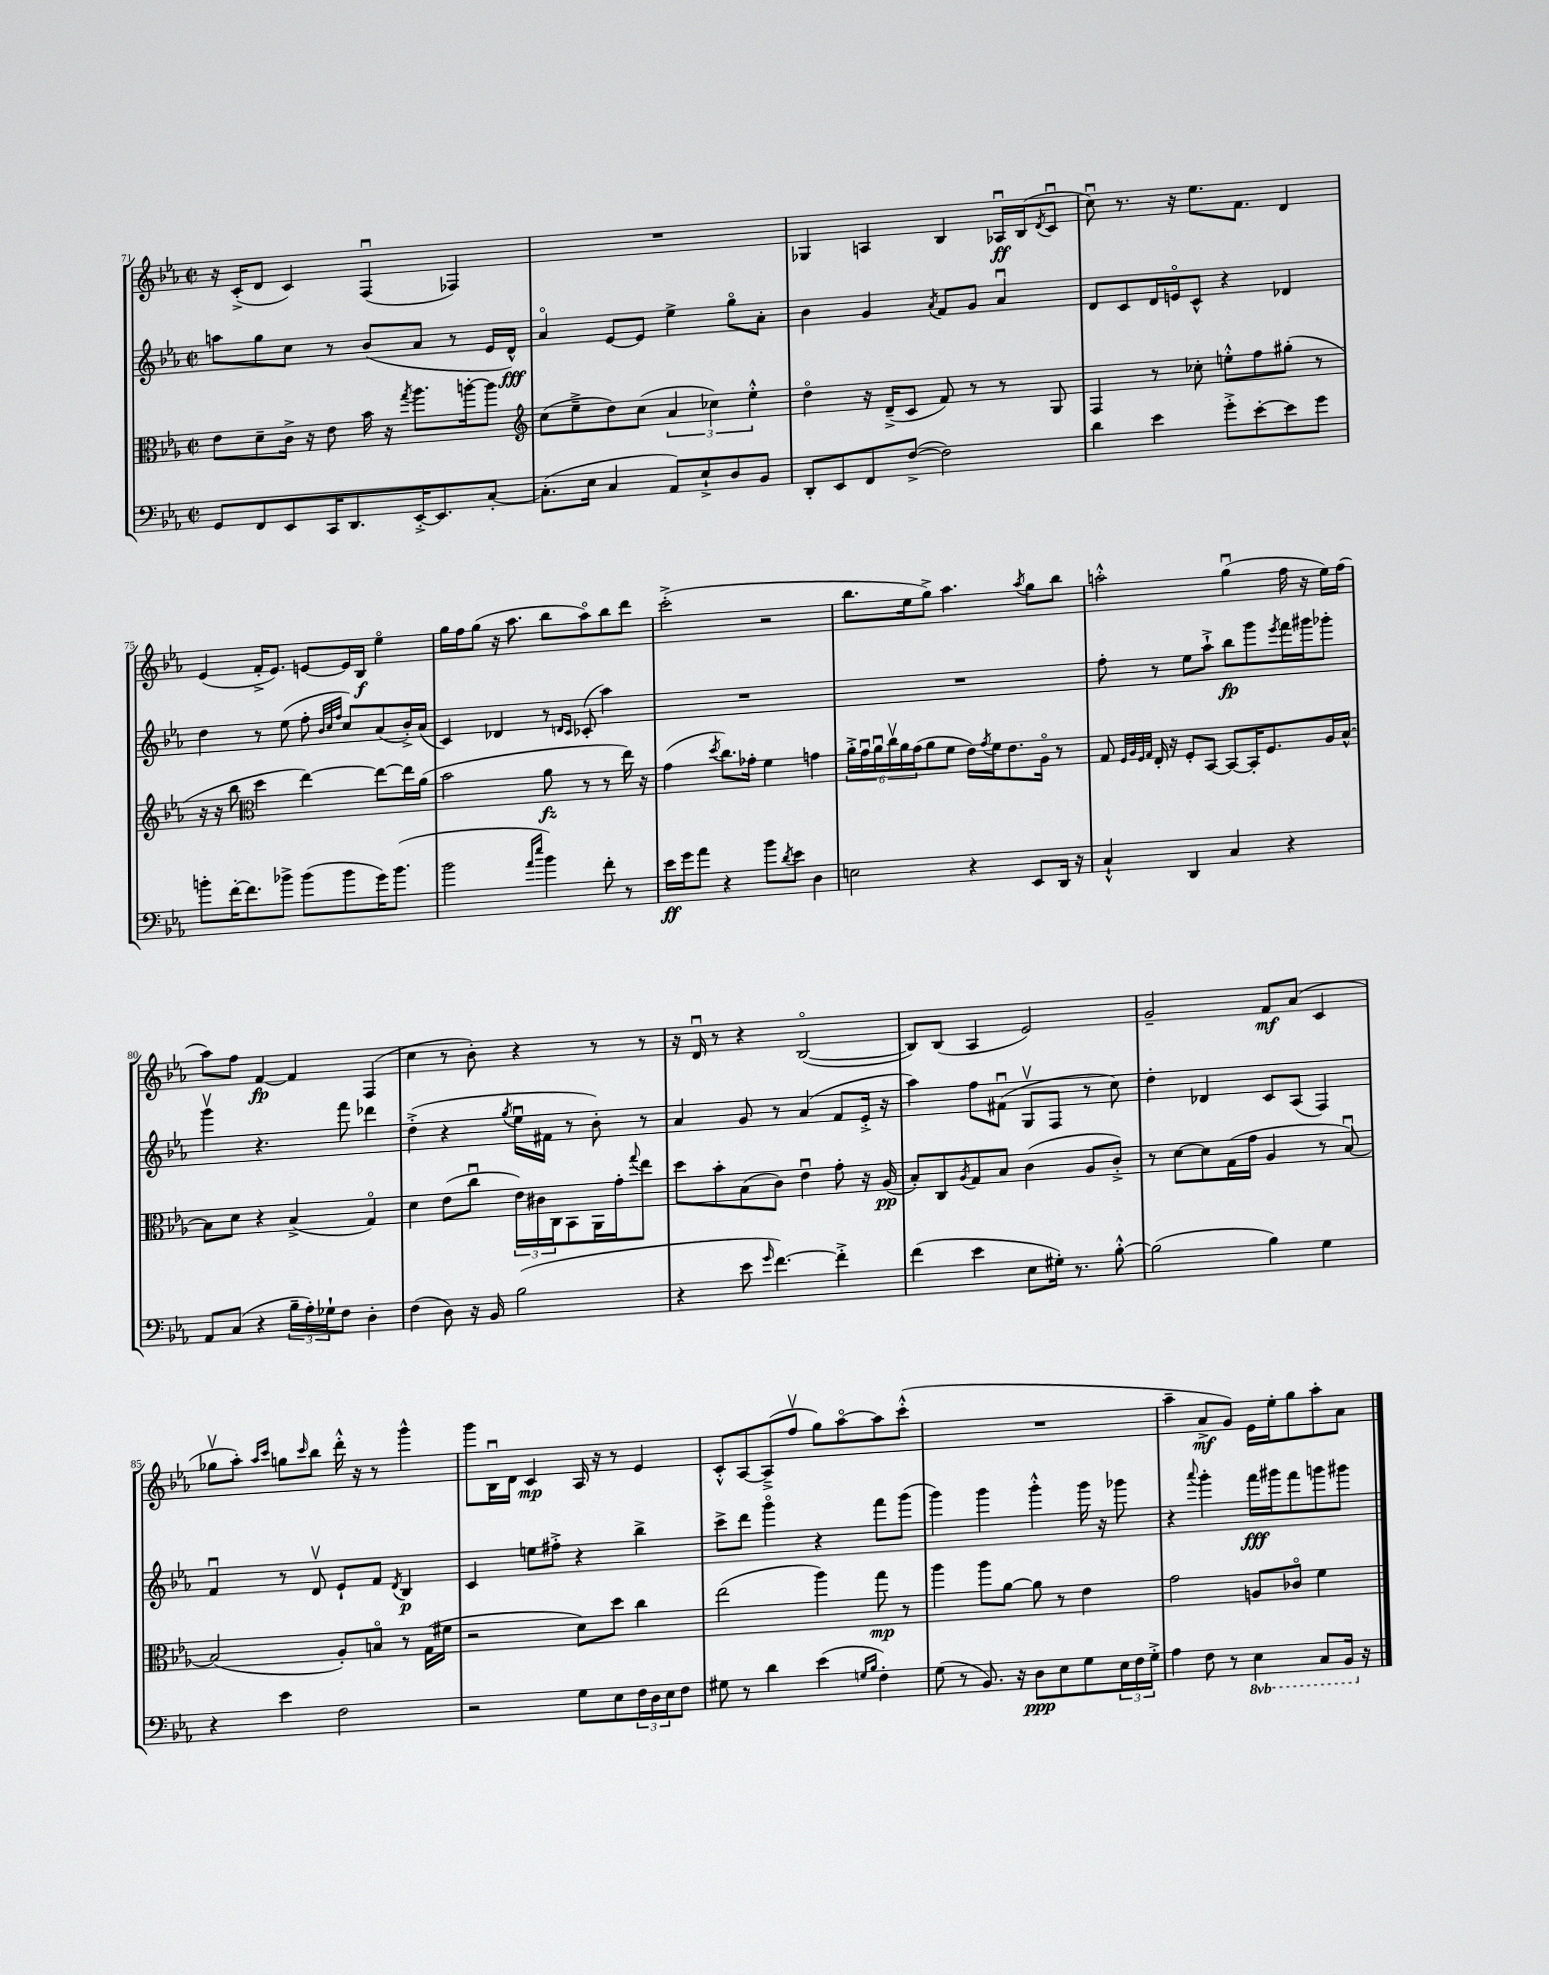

**kern	**dynam	**kern	**dynam	**kern	**dynam	**kern	**dynam
*part4	*part4	*part3	*part3	*part2	*part2	*part1	*part1
*staff4	*staff4	*staff3	*staff3	*staff2	*staff2	*staff1	*staff1
*clefF4	*	*clefC3	*	*clefG2	*	*clefG2	*
*k[b-e-a-]	*	*k[b-e-a-]	*	*k[b-e-a-]	*	*k[b-e-a-]	*
*M2/2	*	*M2/2	*	*M2/2	*	*M2/2	*
*met(c|)	*	*met(c|)	*	*met(c|)	*	*met(c|)	*
=71	=71	=71	=71	=71	=71	=71	=71
8GG/L	.	8e-\L	.	8aan\L	.	16r	.
.	.	.	.	.	.	(16c'^/KL	.
8FF/	.	8d~\	.	8gg\	.	8d/J	.
8EE-/	.	16c^\Jk	.	8cc\J	.	4c/)	.
.	.	16r	.	.	.	.	.
16CC/K	.	8e-\	.	8r	.	.	.
8.DD/	.	.	.	.	.	.	.
.	.	16b-\	.	(8b-/L	.	(4Fu/	.
.	.	16r	.	.	.	.	.
.	.	8qgg/	.	.	.	.	.
[16EE-'^/K	.	8.aa-\L	.	8a-/J	.	.	.
8.EE-/]	.	.	.	.	.	.	.
.	.	.	.	8r	.	4F-X/)	.
.	.	[16aan'\k	.	.	.	.	.
[8C'/J	.	8aa\J]	.	16e-/LL	.	.	.
.	.	.	.	16d^^/JJ)	fff	.	.
=72	=72	=72	=72	=72	=72	=72	=72
*	*	*clefG2	*	*	*	*	*
(8.C'\L]	.	(8cc\L	.	4a-/	.	1r	.
.	.	8ee-~^\	.	.	.	.	.
16E-\Jk	.	.	.	.	.	.	.
4C/	.	8dd\)	.	[8e-/L	.	.	.
.	.	(8cc\J	.	8e-/J]	.	.	.
8AA-/L)	.	6a-/	.	4ee-^\	.	.	.
8E-`^/	.	.	.	.	.	.	.
.	.	6cc-X\)	.	.	.	.	.
8D/	.	.	.	8gg\L	.	.	.
.	.	6ee-'^^\	.	.	.	.	.
8BB-/J	.	.	.	8a-'\J	.	.	.
=73	=73	=73	=73	=73	=73	=73	=73
8DD'/L	.	4dd\	.	4b-\	.	4G-X/	.
8EE-/	.	.	.	.	.	.	.
8FF/	.	16r	.	4g/	.	4An/	.
.	.	(16d~^/KL	.	.	.	.	.
([8F^/J	.	8c/J	.	.	.	.	.
.	.	.	.	8qa-/	.	.	.
2F\])	.	8f/)	.	8f/L	.	4B-/	.
.	.	8r	.	8g/J	.	.	.
.	.	8r	.	4a-u/	.	16A-Xu/LL	ff
.	.	.	.	.	.	(16B-/J	.
.	.	.	.	.	.	8qd/	.
.	.	8G/	.	.	.	8cu/J	.
=74	=74	=74	=74	=74	=74	=74	=74
4d\	.	4F/	.	8d/L	.	8ccu\)	.
.	.	.	.	8c/	.	8.r	.
4e-\	.	8r	.	16d/L	.	.	.
.	.	.	.	16en/J	.	16r	.
.	.	8cc-X'\	.	8c^^/J	.	8.ee-\L	.
8g'^\L	.	8een'^^\L	.	4r	.	.	.
.	.	.	.	.	.	8.f\J	.
[8e-'\	.	8ff\	.	.	.	.	.
8e-\]	.	(8gg#X'\J	.	4d-X/	.	4d/	.
8g\J	.	8r	.	.	.	.	.
!!LO:LB:g=z
=75	=75	=75	=75	=75	=75	=75	=75
8bn'\L	.	16r	.	4dd\	.	(4e-/	.
.	.	16r	.	.	.	.	.
[16f'\K	.	8bb-\	.	.	.	.	.
8.f\]	.	.	.	.	.	.	.
*	*	*clefC3	*	*	*	*	*
.	.	4dd\	.	8r	.	16f'^/KL	.
.	.	.	.	.	.	8.e-/J)	.
8b-X^\J	.	.	.	(8ee-\	.	.	.
(8b-\L	.	[4ee-\)	.	8ff'\	.	[8en/L	.
.	.	.	.	32qqb-/LLL	.	.	.
.	.	.	.	32qqcc/	.	.	.
.	.	.	.	32qqff/JJJ	.	.	.
8b-\	.	.	.	8cc/L)	.	16e/L]	.
.	.	.	.	.	.	16B-/JJ	f
16g\K)	.	8ee-\L_	.	(8a-/	.	4ee-\	.
(8.b-\J	.	.	.	.	.	.	.
.	.	16ee-\L]	.	16b-'^/L)	.	.	.
.	.	(16a-\JJ	.	(16a-/JJ	.	.	.
=76	=76	=76	=76	=76	=76	=76	=76
2b-\	.	2b-\	.	4c/)	.	16gg\LL	.
.	.	.	.	.	.	16ff\J	.
.	.	.	.	.	.	(8gg\J	.
.	.	.	.	4d-X/	.	16r	.
.	.	.	.	.	.	8.aa-\	.
16qqa-/LL	.	.	.	.	.	.	.
16qqee-/JJ	.	.	.	.	.	.	.
4b-\)	.	8a-\	fz	8r	.	8bb-\L	.
.	.	.	.	16qqdn/LL	.	.	.
.	.	.	.	16qqc/JJ	.	.	.
.	.	8r	.	(8c-X'/	.	8aa-\)	.
8f'\	.	8r	.	4aa-\)	.	8bb-\	.
8r	.	16ee-\)	.	.	.	8ddd\J	.
.	.	16r	.	.	.	.	.
=77	=77	=77	=77	=77	=77	=77	=77
16e-\LL	ff	(4g\	.	1r	.	(2ccc'^\	.
16g\J	.	.	.	.	.	.	.
8a-\J	.	.	.	.	.	.	.
.	.	8qdd/	.	.	.	.	.
4r	.	8.cc\L)	.	.	.	.	.
.	.	16g-X'\Jk	.	.	.	.	.
8b-\L	.	4f\	.	.	.	2r	.
8qd/	.	.	.	.	.	.	.
8e-\J	.	.	.	.	.	.	.
4D\	.	4gn\	.	.	.	.	.
=78	=78	=78	=78	=78	=78	=78	=78
2En\	.	24a-'^\LL	.	1r	.	8.bb-\L	.
.	.	24gu\	.	.	.	.	.
.	.	24a-u\	.	.	.	.	.
.	.	24ccv\	.	.	.	.	.
.	.	24a-\	.	.	.	.	.
.	.	.	.	.	.	16ee-\k	.
.	.	(24g\J	.	.	.	.	.
.	.	8a-\	.	.	.	8gg^\J)	.
.	.	8f\J	.	.	.	4.aa-\	.
4r	.	16e-\LL)	.	.	.	.	.
.	.	8qg/	.	.	.	.	.
.	.	16f\J	.	.	.	.	.
.	.	8.e-\	.	.	.	.	.
.	.	.	.	.	.	8qaa-/	.
8EE-/L	.	.	.	.	.	8gg\L	.
.	.	16A-\Jk	.	.	.	.	.
16DD/Jk	.	8r	.	.	.	8bb-\J	.
16r	.	.	.	.	.	.	.
=79	=79	=79	=79	=79	=79	=79	=79
4C`^^/	.	8G/	.	8ff'\	.	2aan'^^\	.
.	.	32qqF/LLL	.	.	.	.	.
.	.	32qqA-/	.	.	.	.	.
.	.	32qqF/	.	.	.	.	.
.	.	32qqG/JJJ	.	.	.	.	.
.	.	16E-'/	.	8r	.	.	.
.	.	16r	.	.	.	.	.
4DD/	.	8F'/L	.	8ee-\L	.	.	.
.	.	[8BB-/J	.	8aa-`^\J	.	.	.
4C/	.	8BB-/L_	.	8bb-\L	fp	(4ggu\	.
.	.	16BB-'/K]	.	8ggg\	.	.	.
.	.	8.F/	.	.	.	.	.
.	.	.	.	8qeee-/	.	.	.
4r	.	.	.	16fff\L	.	16ff\	.
.	.	.	.	16ggg#X\J	.	16r	.
.	.	16A-/L	.	8ggg-X'\J	.	16ee-\LL)	.
.	.	[16B-^^/JJ	.	.	.	(16ff\JJ	.
!!LO:LB:g=z
=80	=80	=80	=80	=80	=80	=80	=80
8AA-/L	.	8B-\L]	.	4gggv\	.	8aa-\L)	.
(8C/J	.	8d\J	.	.	.	8ff\J	.
4r	.	4r	.	4.r	.	[4f/	fp
24B-~\LL	.	(4B-^/	.	.	.	4f/]	.
24A-'\)	.	.	.	.	.	.	.
24G-X`\J	.	.	.	.	.	.	.
8F\J	.	.	.	8fff\	.	.	.
4D'\	.	4G/)	.	4ddd-X\	.	(4F/	.
=81	=81	=81	=81	=81	=81	=81	=81
(4F\	.	4d\	.	(4dd'^\	.	4cc\	.
8D\)	.	(8e-\L	.	4r	.	8r	.
16r	.	8ccu\J	.	.	.	8b-'\)	.
16BB-/	.	.	.	.	.	.	.
.	.	.	.	8qgg/	.	.	.
(2B-\	.	24e-\LL)	.	16ee-u\LL	.	4r	.
.	.	24c#X\	.	.	.	.	.
.	.	.	.	16f#X\JJ	.	.	.
.	.	24C\J	.	.	.	.	.
.	.	8BB-\	.	8r	.	.	.
.	.	16AA-\L	.	8b-'\)	.	8r	.
.	.	16g'\J	.	.	.	.	.
.	.	8qqgg/	.	.	.	.	.
.	.	8ee-\J	.	8r	.	8r	.
=82	=82	=82	=82	=82	=82	=82	=82
4r	.	8dd\L	.	4a-/	.	16r	.
.	.	.	.	.	.	16du/	.
.	.	8b-'\	.	.	.	8r	.
8e-\	.	(8B-\	.	8g/	.	4r	.
16qqg/	.	.	.	.	.	.	.
[4.f\)	.	8c\J)	.	8r	.	.	.
.	.	4e-u\	.	(4a-/	.	([2B-/	.
4f'^\]	.	8g'\	.	8f/L	.	.	.
.	.	16r	.	16e-'^/Jk	.	.	.
.	.	(16A-/	pp	16r	.	.	.
=83	=83	=83	=83	=83	=83	=83	=83
(4f\	.	8B-'/L)	.	4aa-\)	.	8B-/L])	.
.	.	8C/	.	.	.	(8B-/J	.
.	.	8qA-/	.	.	.	.	.
4e-\	.	8G/	.	8ff\L	.	4A-/	.
.	.	8B-/J	.	(8f#Xu\J	.	.	.
8E-\L	.	(4c\	.	8Gv/L	.	2e-/)	.
16G#X'\Jk)	.	.	.	8F/J	.	.	.
8.r	.	.	.	.	.	.	.
.	.	8A-/L	.	8r	.	.	.
[8B-'^^\	.	8c'^/J)	.	8cc\)	.	.	.
=84	=84	=84	=84	=84	=84	=84	=84
(2B-\]	.	8r	.	4dd'\	.	2g~/	.
.	.	[8d\L	.	.	.	.	.
.	.	8d\]	.	4d-X/	.	.	.
.	.	(16G\L	.	.	.	.	.
.	.	16g\JJ	.	.	.	.	.
4B-\)	.	4A-/	.	8c/L	.	8f/L	mf
.	.	.	.	(8A-/J	.	(8a-/J	.
4G\	.	8r	.	4F/)	.	4c/	.
.	.	[8B-u/)	.	.	.	.	.
!!LO:LB:g=z
=85	=85	=85	=85	=85	=85	=85	=85
4r	.	(2B-/]	.	4fu/	.	8gg-Xv\L	.
.	.	.	.	.	.	8aa-'\J)	.
.	.	.	.	.	.	16qqaa-/LL	.
.	.	.	.	.	.	16qqccc/JJ	.
4e-\	.	.	.	8r	.	8ggn\L	.
.	.	.	.	.	.	16qqccc/	.
.	.	.	.	8dv/	.	8bb-\J	.
2F\	.	8A-'/L)	.	8e-`/L	.	16ddd'^^\	.
.	.	.	.	.	.	16r	.
.	.	8Bn/J	.	8f/J	.	8r	.
.	.	.	.	8qd/	.	.	.
.	.	8r	.	4B-/	p	4ggg^^\	.
.	.	(16G\LL	.	.	.	.	.
.	.	16f#X\JJ	.	.	.	.	.
=86	=86	=86	=86	=86	=86	=86	=86
2r	.	2r	.	4c/	.	8ggg\L	.
.	.	.	.	.	.	16B-u\L	.
.	.	.	.	.	.	16d\JJ	.
.	.	.	.	8een\L	.	4c/	mp
.	.	.	.	8ff#X'^\J	.	.	.
8G\L	.	8d\L)	.	4r	.	16A-/	.
.	.	.	.	.	.	16r	.
8E-\	.	8dd\J	.	.	.	8r	.
24F\L	.	4cc\	.	4bb-^\	.	4e-/	.
24D\	.	.	.	.	.	.	.
24E-\J	.	.	.	.	.	.	.
8F\J	.	.	.	.	.	.	.
=87	=87	=87	=87	=87	=87	=87	=87
8G#X\	.	(2ee-\	.	8ccc^\L	.	8c'^^/L	.
8r	.	.	.	8ddd\J	.	[8A-/	.
4d\	.	.	.	4ggg\	.	(8A-~^/]	.
.	.	.	.	.	.	8ffv/J	.
(4e-\	.	4aa-\)	.	4r	.	8gg\L)	.
.	.	.	.	.	.	[8aa-\	.
16qqGn/LL	.	.	.	.	.	.	.
16qqB-/JJ	.	.	.	.	.	.	.
4F'\)	.	8gg\	mp	8fff\L	.	8aa-\]	.
.	.	8r	.	(8ggg\J	.	(8ccc'^^\J	.
=88	=88	=88	=88	=88	=88	=88	=88
(8G\	.	4aa-\	.	4ggg\)	.	1r	.
8r	.	.	.	.	.	.	.
8.BB-/)	.	8aa-\L	.	4ggg\	.	.	.
.	.	[8a-\J	.	.	.	.	.
16r	.	.	.	.	.	.	.
8D\L	ppp	8a-\]	.	4ggg'^^\	.	.	.
8E-\	.	8r	.	.	.	.	.
8G\	.	4e-\	.	16ggg\	.	.	.
.	.	.	.	16r	.	.	.
24E-\L	.	.	.	8ggg-X\	.	.	.
24F\	.	.	.	.	.	.	.
24G'^\JJ	.	.	.	.	.	.	.
=89	=89	=89	=89	=89	=89	=89	=89
4A-\	.	2g\	.	4r	.	4aa-~\	.
.	.	.	.	8qqaaa-/	.	.	.
8F\	.	.	.	4ggg'\	.	8a-^/L	mf
8r	.	.	.	.	.	8g/J)	.
*8ba	*	*	*	*	*	*	*
4EE-\	.	8An/L	.	16fff\LL	fff	16e-\LL	.
.	.	.	.	16ggg#X\J	.	16ee-'\J	.
.	.	8c-X/J	.	8fff\	.	8gg\	.
8CC/L	.	4f\	.	8gggn\	.	8aa-'\	.
16BBB-/Jk	.	.	.	8ggg#X\J	.	8a-\J	.
*X8ba	*	*	*	*	*	*	*
16r	.	.	.	.	.	.	.
==	==	==	==	==	==	==	==
*-	*-	*-	*-	*-	*-	*-	*-
